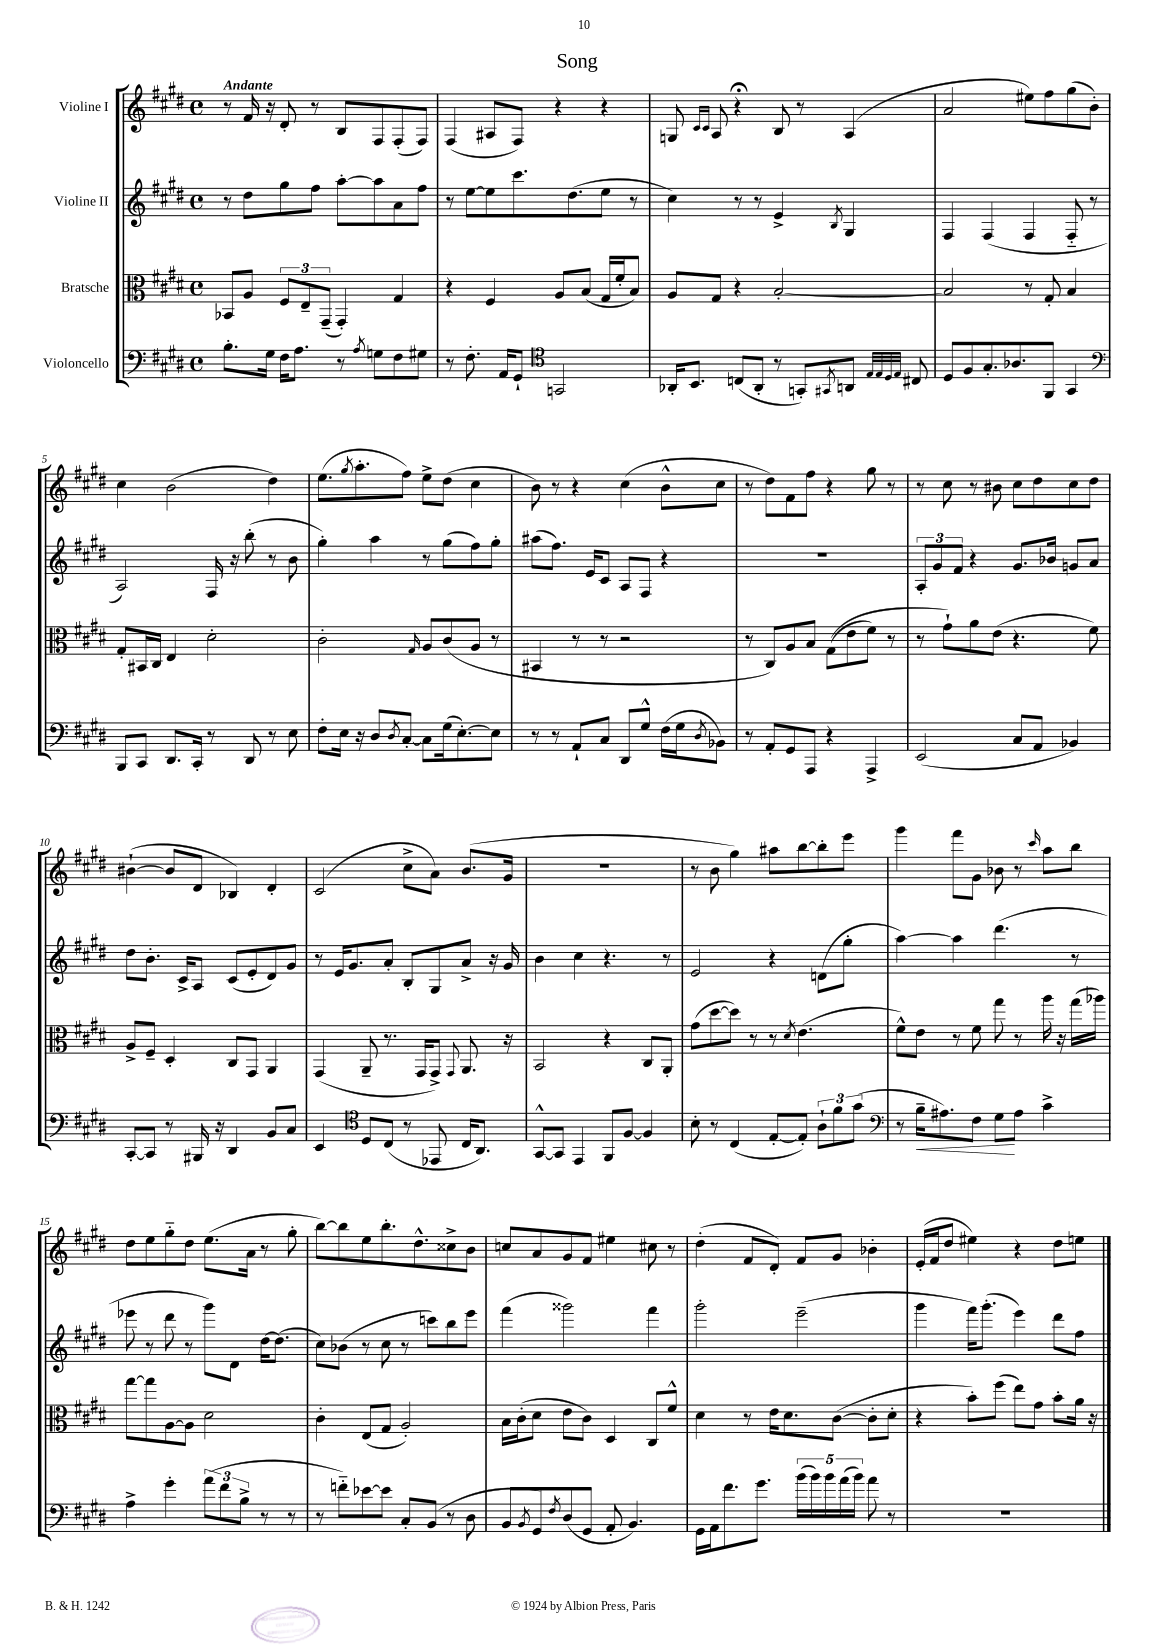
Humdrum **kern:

**kern	**kern	**kern	**kern
*staff4	*staff3	*staff2	*staff1
*clefF4	*clefC3	*clefG2	*clefG2
*k[f#c#g#d#]	*k[f#c#g#d#]	*k[f#c#g#d#]	*k[f#c#g#d#]
*M4/4	*M4/4	*M4/4	*M4/4
*met(c)	*met(c)	*met(c)	*met(c)
8.B'\L	8BB-/L	8r	8r
.	8A/J	8dd#\L	16f#/
16G#\Jk	.	.	16r
16F#\LK	12F#/L	8gg#\	8d#'/
8.A\J	.	.	.
.	12E~/	.	.
.	.	8ff#\J	8r
.	(12GG#~/J	.	.
8r	4GG#'/)	[8aa'\L	8B/L
8qA/	.	.	.
8G\L	.	8aa\]	8F#/
8F#\	4G#/	8a\	(8F#'/
8G#\J	.	8ff#\J	8F#/J)
=	=	=	=
8r	4r	8r	(4F#/
8.F#'\	.	[8ee\L	.
.	4F#/	8ee\]	8A#/L
16AA/LK	.	.	.
8GG#`/J	.	8.ccc#\	8F#/J)
*clefC4	*	*	*
2GG/	8A/L	.	4r
.	.	(8.dd#\	.
.	(8B/J	.	.
.	16G#/LL	8ee\J	4r
.	16f#'/J	.	.
.	8B/J)	8r	.
=	=	=	=
16AA-'/LK	8A/L	4cc#\)	8G/
8.BB/J	.	.	.
.	.	.	16qqc#/LL
.	.	.	16qqc#/JJ
.	8G#/J	.	8A/
(8C/L	4r	8r	4r;
8AA-'/J	.	8r	.
8r	[2B'/	4e^/	8B/
8GG'/L)	.	.	8r
8qGG#/	.	8qB/	.
8AA/J	.	4G#/	(4A/
32qqE/LLL	.	.	.
32qqE/	.	.	.
32qqD#/	.	.	.
32qqE/JJJ	.	.	.
8C#/	.	.	.
=	=	=	=
8D#/L	2B/]	4F#/	2a/
8F#/	.	.	.
8.G#'/	.	(4F#/	.
8.A-/	.	.	.
.	8r	4F#/	8ee#\L)
8FF#/J	8G#'/	.	8ff#\
4GG#/	4B/	8F#'~/	(8gg#\
.	.	8r	8b'\J)
=	=	=	=
*clefF4	*	*	*
8BBB/L	8G#'/L	2A/)	4cc#\
8CC#/J	16BB#/L	.	.
.	16C#/JJ	.	.
8.DD#/L	4E/	.	(2b\
16CC#'/Jk	.	.	.
8r	2d#'\	16F#/	.
.	.	16r	.
8DD#/	.	(8bb'\	.
8r	.	8r	4dd#\)
8E\	.	8b\	.
=	=	=	=
8F#'\L	2c#'\	4gg#'\)	(8.ee\L
16E\Jk	.	.	.
.	.	.	8qgg#/
16r	.	.	8.aa'\
8D#/L	.	4aa\	.
8qD#/	.	.	.
[8C#'/J	.	.	8ff#\J)
.	16qqG#/	.	.
8C#\]L	8A/L	8r	8ee^\L
(16G#\k	(8c#/	(8gg#\L	(8dd#\J
[8.E'\)	.	.	.
.	8A/J	8ff#\)	4cc#\
8E\]J	8r	8gg#'\J	.
=	=	=	=
8r	4BB#/	(8aa#\L	8b\)
8r	.	8.ff#\J)	8r
8AA`/L	8r	.	4r
.	.	16e/LK	.
8C#/J	8r	8c#/J	.
8DD#/L	2r	8A/L	(4cc#\
8G#^^/J	.	8F#/J	.
(16F#\LL	.	4r	8b^^\L
16G#\J	.	.	.
8qD#/	.	.	.
8BB-\J)	.	.	8cc#\J
=	=	=	=
8r	8r	1r	8r
8AA'/L	8C#/L)	.	8dd#\L)
8GG#/	8A/	.	8f#\
8AAA/J	8B/J	.	8ff#\J
4r	&((8G#\L	.	4r
.	8e\	.	.
4AAA^/	8f#\J)	.	8gg#\
.	8r	.	8r
=	=	=	=
(2EE/	8r	12A'/L	8r
.	.	12g#/	.
.	8g#`\L&)	.	8cc#\
.	.	12f#/J	.
.	8a\	4r	8r
.	(8e\J	.	8b#\
8C#/L	4.r	8.g#/L	8cc#\L
8AA/J	.	.	8dd#\
.	.	16b-/Jk	.
4BB-/)	.	8g/L	8cc#\
.	8f#\)	8a/J	8dd#\J
=	=	=	=
[8CC#'/L	8A^/L	8dd#\L	([4b#`\
8CC#/]J	8F#~/J	8.b'\J	.
8r	4D#'/	.	8b#/]L
.	.	16c#^/LK	.
16BBB#/	.	8A/J	8d#/J
16r	.	.	.
4DD#/	8C#/L	(8c#/L	4B-/)
.	8GG#/J	8e'/	.
8BB/L	4AA/	8d#/)	4d#'/
8C#/J	.	8g#/J	.
=	=	=	=
4EE/	(4GG#/	8r	(2c#/
.	.	16e/LK	.
.	.	8.g#/	.
*clefC4	*	*	*
8D#/L	8AA~/	.	.
(8C#/J	8.r	8a'/J	.
8r	.	8B'/L	8cc#^\L
.	16GG#/LK	.	.
8EE-/	8GG#^/J)	8G#/	8a\J)
.	8qqGG#/	.	.
16C#/LK	8.AA/	8a^/J	(8.b/L
8.AA/J)	.	.	.
.	.	16r	.
.	16r	16g#/	16g#/Jk
=	=	=	=
[8GG#^^/L	2BB/	4b\	1r
8GG#/]J	.	.	.
4EE/	.	4cc#\	.
8FF#/L	4r	4.r	.
[8F#/J	.	.	.
4F#/]	8C#/L	.	.
.	8AA'/J	8r	.
=	=	=	=
8B'\	(8g#\L	2e/	8r
8r	[8dd#\	.	8b\
(4C#/	8dd#\]J)	.	4gg#\)
.	8r	.	.
[8E'/L	8r	4r	8aa#\L
.	8qd#/	.	.
8E'/]J)	(4.e\	.	[8bb\
12A`\L	.	(8d\L	8bb'\]
12f#\	.	.	.
.	.	8gg#'\J	8eee\J
(12g#\J	.	.	.
=	=	=	=
*clefF4	*	*	*
8r	8f#^^\L)	[4aa\)	4ggg#\
16B~\LK	8e\J	.	.
8.A#\)	.	.	.
.	8r	4aa\]	8fff#\L
8F#\J	8f#\	.	8g#\J
8G#\L	8gg#\	(4.ddd#\	8b-\
8A#\J	8r	.	8r
.	.	.	16qqccc#/
4c#^\	16aa\	.	8aa\L
.	16r	.	.
.	(16gg#\LL	8r	8bb\J
.	16aa-\JJ)	.	.
=	=	=	=
4A^\	[8gg#\L	8eee-\	8dd#\L
.	8gg#\]	8r	8ee\
4g#'\	[8A\	8ddd#\	8gg#'~\
.	8A\]J	8r	8dd#\J
(12a\L	2d#\	8ggg#\L)	(8.ee\L
12f#\	.	.	.
.	.	8d#\J	.
12B^\J	.	.	.
.	.	.	16a\Jk
8r	.	[16dd#\LK	8r
.	.	(8.dd#\]J	.
8r	.	.	8gg#'\
=	=	=	=
8r	4c#'\	8cc#\L)	[8bb\L)
8f'~\L)	.	(8b-\J	8bb\]
[8e-\	(8E/L	8r	8ee\
8e-\]J	8G#/J	8cc#\	8.bb'\
8C#'/L	2A'/)	8r	.
.	.	.	8.dd#^^\
(8BB/J	.	8ccc\L)	.
8r	.	8bb\	8cc##^\
8D#\	.	8eee\J	8b\J
=	=	=	=
8BB/L	16B\LL	(4fff#\	8cc/L
.	(16c#'\J	.	.
8qBB/	.	.	.
8GG#/)	8d#\J	.	8a/
8qF#/	.	.	.
(8D#/	8e\L	2ggg##\)	8g#/
8GG#/J	8c#\J)	.	8f#/J
8AA'/	4D#/	.	4ee#\
4.BB/)	.	.	.
.	8C#/L	4fff#\	8cc#\
.	8f#^^/J	.	8r
=	=	=	=
16GG#\LL	4d#\	2ggg#'\	(4dd#'\
16AA\J	.	.	.
8.f#\	.	.	.
.	8r	.	8f#/L
8.g#\J	.	.	.
.	16e\LK	.	8d#'/J)
.	8.d#\	.	.
(20b\LL	.	(2eee~\	8f#/L
20b\)	.	.	.
20b\	.	.	.
.	([8c#\J	.	8g#/J
(20a\	.	.	.
20b\JJ)	.	.	.
8a\	8c#'\]L	.	4b-'\
8r	8d#'\J	.	.
=	=	=	=
1r	4r	4ggg#\	(16e'/LL
.	.	.	16f#/J
.	.	.	8dd#/J
.	8b'\L)	16fff#\LK)	4ee#\)
.	.	(8.ggg#'\J	.
.	(8ff#\J	.	.
.	8ee\L)	4eee\)	4r
.	8g#\J	.	.
.	8b'\L	8ddd#\L	8dd#\L
.	16a\Jk	8ff#\J	8ee\J
.	16r	.	.
==	==	==	==
*-	*-	*-	*-
